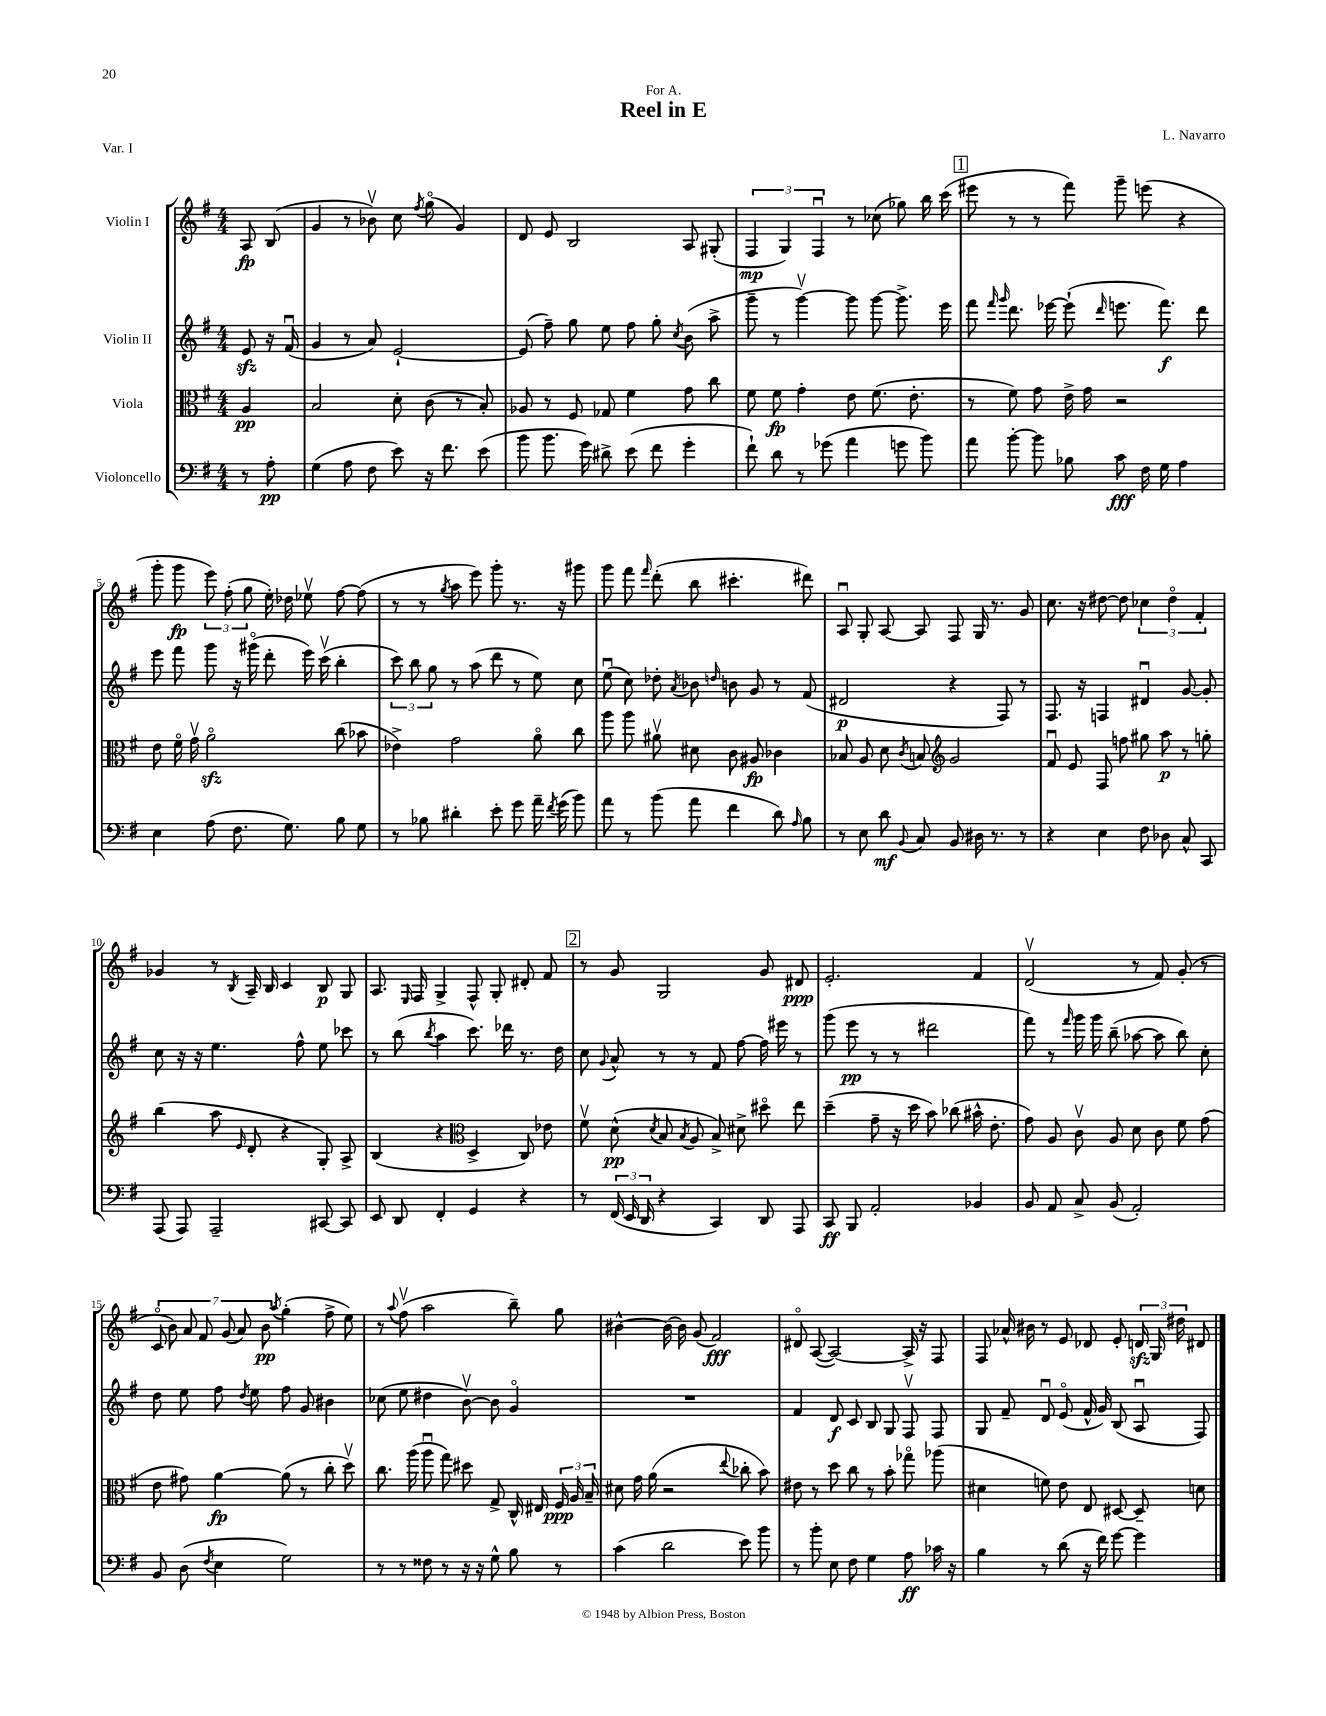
\header { title = "Reel in E" composer = "L. Navarro" dedication = "For A." piece = "Var. I" }
<<
\new StaffGroup <<
\new Staff = "s0" \with { instrumentName = "Violin I" } {
    \clef treble \key g \major \numericTimeSignature \time 4/4 \partial 4
    \autoBeamOff a8\fp b8( |
    g'4 r8 bes'8\upbow) c''8 \acciaccatura { fis''8 } g''8\flageolet( g'4) |
    d'8 e'8 b2 a8 gis8-.( |
    \tuplet 3/2 { fis4\mp g4) fis4\downbow } r8 ces''8( ges''8) b''16 c'''16( |
    \mark \markup { \box "1" } eis'''8 r8 r8 fis'''8) g'''8-- e'''8( r4 |
    g'''8-. g'''8\fp \tuplet 3/2 { e'''8) fis''8-.( g''8 } e''16-.) des''16 ees''8\upbow fis''8~ fis''8( |
    r8 r8 \acciaccatura { g''8 } a''8 e'''8) g'''8-. r8. r16 gis'''8 |
    g'''8 fis'''8 \grace { fis'''16 } d'''8-.( b''8 cis'''4.-. dis'''8) |
    a8\downbow g8-. a8~ a8 fis8 g16 r8. g'8 |
    c''8. r16 dis''8~ dis''8 \tuplet 3/2 { ces''4 dis''4\flageolet fis'4-. } |
    ges'4 r8 \acciaccatura { b8 } a16-- b16 c'4 b8\p g8 |
    a8. \grace { e16 } fis16 g4-> fis8-^ g8-. dis'8-. fis'8 |
    \mark \markup { \box "2" } r8 g'8 g2 g'8 dis'8\ppp |
    e'2.-. fis'4 |
    d'2\upbow( r8 fis'8) g'8-.( r8 |
    \tuplet 7/4 { c'8\flageolet b'8) a'8 fis'8 g'8( a'8) b'8\pp } \acciaccatura { a''8 } g''4-.( fis''8-> e''8) |
    r8 \appoggiatura { a''8 } fis''8\upbow( a''2 b''8--) g''8 |
    bis'4~-^ bis'16~ bis'16 g'8( fis'2\fff) |
    dis'8\flageolet a8~( a2~) a16-> r16 fis8 |
    fis8 aes'16-^ bis'16 r8 e'8 des'8 e'8-. \tuplet 3/2 { d'16\sfz g16 dis''16 } dis'8 \bar "|." |
}
\new Staff = "s1" \with { instrumentName = "Violin II" } {
    \clef treble \key g \major \numericTimeSignature \time 4/4 \partial 4
    \autoBeamOff e'8\sfz r16 fis'16\downbow( |
    g'4 r8 a'8) e'2~-! |
    e'8( fis''8--) g''8 e''8 fis''8 g''8-. \acciaccatura { c''8 } b'8( a''8-> |
    g'''8-- r8 g'''4~\upbow) g'''8 g'''8~ g'''8.-> e'''16 |
    \mark \markup { \box "1" } fis'''8 \grace { fis'''16 g'''16 } d'''8. ees'''16~ ees'''8-!( \grace { d'''16 } e'''8. fis'''8.\f) d'''8 |
    e'''8 fis'''8 g'''8 r16 gis'''16\flageolet( d'''8-. e'''16) c'''16\upbow( b''4-. |
    \tuplet 3/2 { c'''8) b''8 g''8 } r8 a''8( d'''8 r8 e''8) c''8 |
    e''8\downbow( c''8) des''8-. \acciaccatura { a'8 } bes'8 \grace { d''16 } b'8 g'8 r8 fis'8( |
    dis'2\p r4 fis8) r8 |
    fis8. r16 f4 dis'4\downbow g'8~ g'8-. |
    c''8 r16 r16 e''4. fis''8-^ e''8 ces'''8 |
    r8 b''8( \acciaccatura { b''8 } a''4 c'''8.) des'''16 r8. d''16 |
    \mark \markup { \box "2" } c''8 \appoggiatura { g'8 } a'8-^ r8 r8 fis'8 fis''8~ fis''16 eis'''16 r8 |
    g'''8( e'''8\pp r8 r8 dis'''2 |
    fis'''8) r8 \grace { fis'''16 } g'''16 g'''16 b''8--( aes''8~ aes''8 b''8) c''8-. |
    d''8 e''8 fis''8 \acciaccatura { d''8 } e''8 fis''8 g'8 bis'4 |
    ces''8( e''8 dis''4 b'8~\upbow) b'8 g'4\flageolet |
    R1 |
    fis'4 d'8\f c'8 b8 g8 fis8\upbow fis8 |
    g8 fis'8-- d'8\downbow e'8\flageolet( fis'16-^ g'16) b8( a8\downbow fis8) \bar "|." |
}
\new Staff = "s2" \with { instrumentName = "Viola" } {
    \clef alto \key g \major \numericTimeSignature \time 4/4 \partial 4
    \autoBeamOff a4\pp |
    b2 d'8-. c'8( r8 b8-.) |
    aes8 r8 fis8 ges8 fis'4 g'8 c''8 |
    fis'8 fis'8\fp g'4-. e'8 fis'8.( e'8.-. |
    \mark \markup { \box "1" } r8 fis'8) g'8 e'16-> g'16 r2 |
    e'8 fis'16\flageolet g'16\upbow a'2\flageolet\sfz c''8( bes'8 |
    ees'4->) g'2 a'8\flageolet c''8 |
    a''8 a''8 ais'8\upbow dis'8 c'8 ais8\fp ces'4 |
    bes8 a8 d'8 \acciaccatura { c'8 } b8 \clef treble g'2 |
    fis'8\downbow e'8 fis8 f''8 gis''8 a''8\p r8 g''8-. |
    b''4( a''8 \grace { e'16 } d'8-. r4 g8-.) a8-> |
    b4( r4 \clef alto d4-> c8) ees'8 |
    \mark \markup { \box "2" } fis'8\upbow d'8-^\pp( \acciaccatura { d'8 } b8 \acciaccatura { b8 } a8 b8->) dis'8-> dis''8\flageolet e''8 |
    d''4--( g'8-- r16 d''16 b'8) ces''8( bis'16-^ e'8.-. |
    g'8) a8 c'8\upbow a8 d'8 c'8 fis'8 g'8( |
    e'8 gis'8) a'4~\fp a'8( r8 c''8-. d''8\upbow) |
    c''8. a''16( a''8\downbow g''8) dis''8 g8-> c16-^ eis16 \tuplet 3/2 { fis16\ppp a16 b16-- } |
    dis'8 g'16 a'16( r2 \appoggiatura { e''8 } ces''8-. b'8) |
    eis'8 r8 d''8 c''8 r8 b'8-. ges''8\flageolet aes''8( |
    dis'4 f'8) e'8 e8 dis8~ dis8-- d'8 \bar "|." |
}
\new Staff = "s3" \with { instrumentName = "Violoncello" } {
    \clef bass \key g \major \numericTimeSignature \time 4/4 \partial 4
    \autoBeamOff r8 a8-.\pp |
    g4( a8 fis8 e'8) r16 fis'8. e'8( |
    b'8 b'8. g'16) dis'8-> e'8( fis'8 g'4-. |
    fis'8-!) d'8 r8 ges'8( a'4 g'8 b'8) |
    \mark \markup { \box "1" } a'8 b'8~-. b'8 bes8 c'8\fff fis16 g16 a4 |
    e4 a8( fis8. g8.) b8 g8 |
    r8 bes8 dis'4-. e'8-. g'8 a'16-- \acciaccatura { fis'8 } g'16( b'8) |
    a'8 r8 b'8( a'8 fis'4 d'8) \grace { a16 } b8 |
    r8 e8 d'8\mf \appoggiatura { b,8 } c8 b,8 dis16 r8. r8 |
    r4 e4 fis8 des8 c8-^ c,8 |
    a,,8( a,,8) a,,2-- cis,8~ cis,8 |
    e,8 d,8 fis,4-. g,4 r4 |
    \mark \markup { \box "2" } r8 \tuplet 3/2 { fis,16( e,16 d,16 } r4 c,4) d,8 a,,8 |
    c,8\ff b,,8 a,2-. bes,4 |
    b,8 a,8 c8-> b,8( a,2-.) |
    b,8 d8( \acciaccatura { fis8 } e4 g2) |
    r8 r8 fisis8 r8 r16 r16 g8-^ b8 r8 |
    c'4( d'2 e'8) b'8 |
    r8 b'8-. e8 fis8 g4 a8\ff ces'16 r16 |
    b4 r8 d'8( r16 fis'16) g'8~ g'4 \bar "|." |
}
>>
>>
